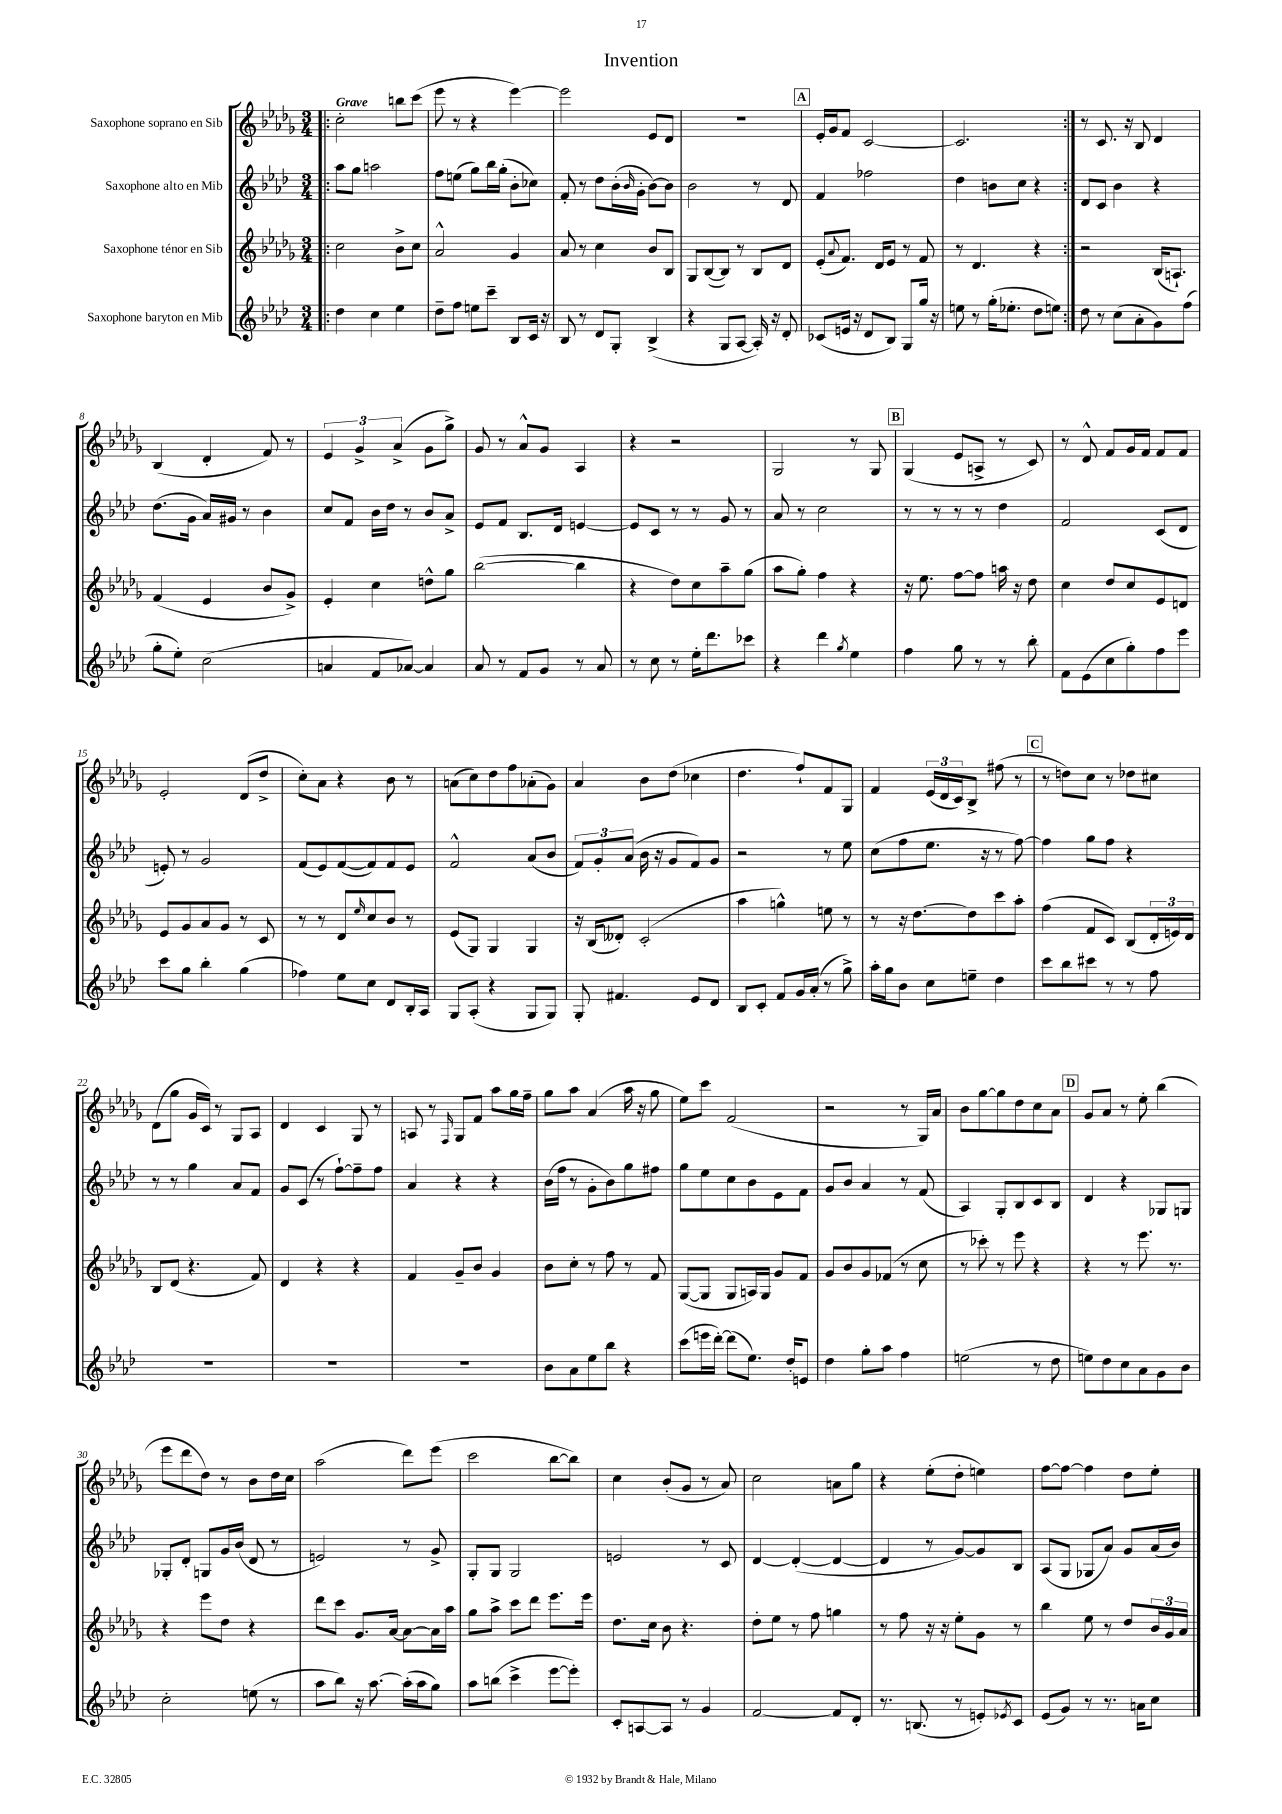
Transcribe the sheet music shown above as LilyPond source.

\header { title = "Invention" }
<<
\new StaffGroup <<
\new Staff = "s0" \with { instrumentName = "Saxophone soprano en Sib" } {
    \clef treble \key des \major \numericTimeSignature \time 3/4 \tempo "Grave"
    \repeat volta 2 { \bar ".|:" c''2-. b''8 c'''8( |
    ees'''8 r8 r4 ees'''4~) |
    ees'''2 ees'8 des'8 |
    R2. |
    \mark \markup { \box "A" } ees'16-. ges'16 f'8 c'2~ |
    c'2. | }
    r8 c'8. r16 bes8 des'4 |
    bes4( des'4-. f'8) r8 |
    \tuplet 3/2 { ees'4 ges'4-> aes'4->( } ges'8 ges''8->) |
    ges'8 r8 aes'8-^ ges'8 aes4 |
    r4 r2 |
    ges2 r8 ges8 |
    \mark \markup { \box "B" } ges4( ees'8 a8-> r8 c'8) |
    r8 des'8-^ f'8 ges'16 f'16 f'8 f'8 |
    ees'2-. des'8( des''8-> |
    c''8-.) aes'8 r4 bes'8 r8 |
    a'8( c''8) des''8 f''8 aes'8-.( ges'8) |
    aes'4 bes'8 des''8( ces''4 |
    des''4. f''8-!) f'8 ges8 |
    f'4 \tuplet 3/2 { ees'16( des'16 c'16) } bes8-> fis''8( r8 |
    \mark \markup { \box "C" } r8 d''8) c''8 r8 des''8 cis''8 |
    des'8( ges''8 ges'16 c'16) r8 ges8 aes8 |
    des'4 c'4 ges8 r8 |
    a8 r8 \grace { f16 } ges8 f'8 aes''8 ges''16 f''16-- |
    ges''8 aes''8 aes'4( aes''16 r16 ges''8 |
    ees''8) c'''8 f'2( |
    r2 r8 ges16) aes'16 |
    bes'8 ges''8~ ges''8 des''8 c''8 aes'8 |
    \mark \markup { \box "D" } ges'8 aes'8 r8 ees''8-. bes''4( |
    ees'''8 des'''8 des''8) r8 bes'8 des''16 c''16 |
    aes''2( des'''8) ees'''8( |
    c'''2 bes''8~ bes''8) |
    c''4 bes'8-.( ges'8 r8 aes'8) |
    c''2 a'8 ges''8 |
    r4 ees''8-.( des''8-. e''4) |
    f''8~ f''8~ f''4 des''8 ees''8-. \bar "|." |
}
\new Staff = "s1" \with { instrumentName = "Saxophone alto en Mib" } {
    \clef treble \key aes \major \numericTimeSignature \time 3/4
    \repeat volta 2 { \bar ".|:" aes''8 g''8 a''2 |
    f''8 e''8( g''8) bes''16 g''16-.( bes'8-. ces''8) |
    f'8-. r8 des''8 bes'16-.( \grace { bes'16 } g'16-. bes'8~) bes'8 |
    bes'2 r8 des'8 |
    \mark \markup { \box "A" } f'4 fes''2 |
    des''4 b'8 c''8 r4 | }
    des'8 c'8 bes'4 r4 |
    des''8.( g'16 aes'16) gis'16 r8 bes'4 |
    c''8 f'8 bes'16 des''16 r8 bes'8 aes'8-> |
    ees'8 f'8 bes8. des'16 e'4~ |
    e'8 c'8 r8 r8 g'8 r8 |
    aes'8 r8 c''2 |
    \mark \markup { \box "B" } r8 r8 r8 r8 des''4 |
    f'2 c'8( des'8 |
    e'8-.) r8 g'2 |
    f'8( ees'8) f'8~( f'8) f'8 ees'8 |
    f'2-^ aes'8( bes'8 |
    \tuplet 3/2 { f'8) g'8-. aes'8( } bes'16 r16 g'8 f'8) g'8 |
    r2 r8 ees''8 |
    c''8( f''8 ees''8. r16 r8 f''8~) |
    \mark \markup { \box "C" } f''4 g''8 f''8 r4 |
    r8 r8 g''4 aes'8 f'8 |
    g'8 c'8( r8 f''8~-!) f''8-- f''8 |
    aes'4 r4 r4 |
    bes'16( f''16 r8 g'8-. bes'8) g''8 fis''8 |
    g''8 ees''8 c''8 bes'8 ees'8 f'8 |
    g'8 bes'8 aes'4 r8 f'8( |
    aes4) g8-. bes8 c'8 bes8 |
    \mark \markup { \box "D" } des'4 r4 ges8 g8 |
    ges8-. des'8-. g8 g'16 bes'16( des'8 r8 |
    e'2) r8 g'8-> |
    g8-. g8 g2 |
    e'2 r8 c'8 |
    des'4~ des'4~-.( des'4~ |
    des'4 r8 g'8~) g'8 bes8 |
    aes8( g8 ges8 aes'8) g'8 aes'16( bes'16) \bar "|." |
}
\new Staff = "s2" \with { instrumentName = "Saxophone ténor en Sib" } {
    \clef treble \key des \major \numericTimeSignature \time 3/4
    \repeat volta 2 { \bar ".|:" c''2 bes'8-> c''8 |
    aes'2-^ ges'4 |
    aes'8 r8 c''4 bes'8 bes8 |
    ges8 bes8~( bes8) r8 bes8 des'8 |
    \mark \markup { \box "A" } ees'8-.( \appoggiatura { aes'8 } f'8.) des'16 ees'8 r8 f'8 |
    r8 des'4. r4 | }
    r2 bes16( a8.-!) |
    f'4( ees'4 bes'8 ges'8->) |
    ees'4-. c''4 d''8-^ ges''8 |
    bes''2~( bes''4 |
    r4 des''8) c''8 aes''8-- ges''8( |
    aes''8 ges''8-.) f''4 r4 |
    \mark \markup { \box "B" } r16 ees''8. f''8~ f''8 a''16 r16 des''8 |
    c''4 des''8 c''8 ees'8 d'8 |
    ees'8 ges'8 aes'8 ges'8 r8 c'8 |
    r8 r8 des'8 \grace { ees''16 } c''8 bes'8 r8 |
    ees'8( ges8) ges4 ges4 |
    r16 bes16( deses'8-.) c'2-.( |
    aes''4 g''4-^) e''8 r8 |
    r8 r16 des''8.~ des''8 c'''8 aes''8-. |
    \mark \markup { \box "C" } f''4( f'8 c'8) bes8( \tuplet 3/2 { des'16-. e'16) des'16 } |
    bes8 des'8( r4. f'8) |
    des'4 r4 r4 |
    f'4 ges'8-- bes'8 ges'4 |
    bes'8 c''8-. r8 f''8 r8 f'8 |
    ges8~( ges8 ges8 a16) ges16 ges'8 f'8 |
    ges'8 bes'8 ges'8 fes'8( r8 c''8 |
    r8 ces'''8-.) r8 ees'''8 r4 |
    \mark \markup { \box "D" } r4 r8 ees'''8. r8. |
    r4 ees'''8 des''8 r4 |
    des'''8 c'''8 ges'8. aes'16~ aes'8~ aes'16 aes''16 |
    ges''8 aes''8-> c'''8 des'''8 ees'''8. ees'''16 |
    des''8. c''16 bes'8 r4. |
    des''8-. ees''8 r8 f''8 g''4 |
    r8 f''8 r16 r16 ees''8-. ges'8 r8 |
    bes''4 ees''8 r8 des''8 \tuplet 3/2 { bes'16 ges'16 aes'16 } \bar "|." |
}
\new Staff = "s3" \with { instrumentName = "Saxophone baryton en Mib" } {
    \clef treble \key aes \major \numericTimeSignature \time 3/4
    \repeat volta 2 { \bar ".|:" des''4 c''4 ees''4 |
    des''8-- f''8 e''8 c'''8-- bes8 c'16 r16 |
    bes8 r8 des'8 g8-. bes4->( |
    r4 g8 aes8~ aes16-.) r16 des'8-. |
    \mark \markup { \box "A" } ces'8( e'16 r16 des'8 bes8) g8 g''16 r16 |
    e''8 r8 g''16-.( ees''8.-. des''8 e''8) | }
    des''8 r8 c''8( aes'8-. g'8) f''8( |
    g''8-. ees''8-.) c''2( |
    a'4 f'8 aes'8~) aes'4 |
    aes'8 r8 f'8 g'8 r8 aes'8 |
    r8 c''8 r8 ees''16-. des'''8. ces'''8 |
    r4 des'''4 \acciaccatura { g''8 } ees''4 |
    \mark \markup { \box "B" } f''4 g''8 r8 r8 bes''8-. |
    f'8 ees'8( c''8 g''8-.) f''8 ees'''8 |
    c'''8 g''8 bes''4-. g''4( |
    fes''4) ees''8 c''8 des'8 bes16-. aes16 |
    g8 aes8-.( r4 g8 g8) |
    g8-. fis'4. ees'8 des'8 |
    bes8 c'8-. f'8 g'16 aes'16-.( r8 g''8->) |
    aes''16-. g''16 bes'8 c''8 e''8-- des''4 |
    \mark \markup { \box "C" } c'''8 bes''8 cis'''8 r8 r8 f''8 |
    R2. |
    R2. |
    R2. |
    bes'8 aes'8 ees''8 bes''8 r4 |
    c'''8( e'''16 des'''16~-.) des'''8( ees''8.) des''16-. e'8 |
    des''4 g''8-. aes''8 f''4 |
    e''2( r8 des''8 |
    \mark \markup { \box "D" } e''8) des''8 c''8 aes'8 g'8 bes'8 |
    c''2-. e''8( r8 |
    aes''8 bes''8) r16 aes''8.~ aes''16-.( aes''16 g''8) |
    aes''8 b''8( c'''4-> ees'''8~ ees'''8-.) |
    c'8-. a8~ a8 r8 g'4 |
    f'2~ f'8 des'8-. |
    r8. b8.( r8 e'8-.) \acciaccatura { ees'8 } c'8 |
    ees'8( g'8) r8 r8. a'16 c''8 \bar "|." |
}
>>
>>
